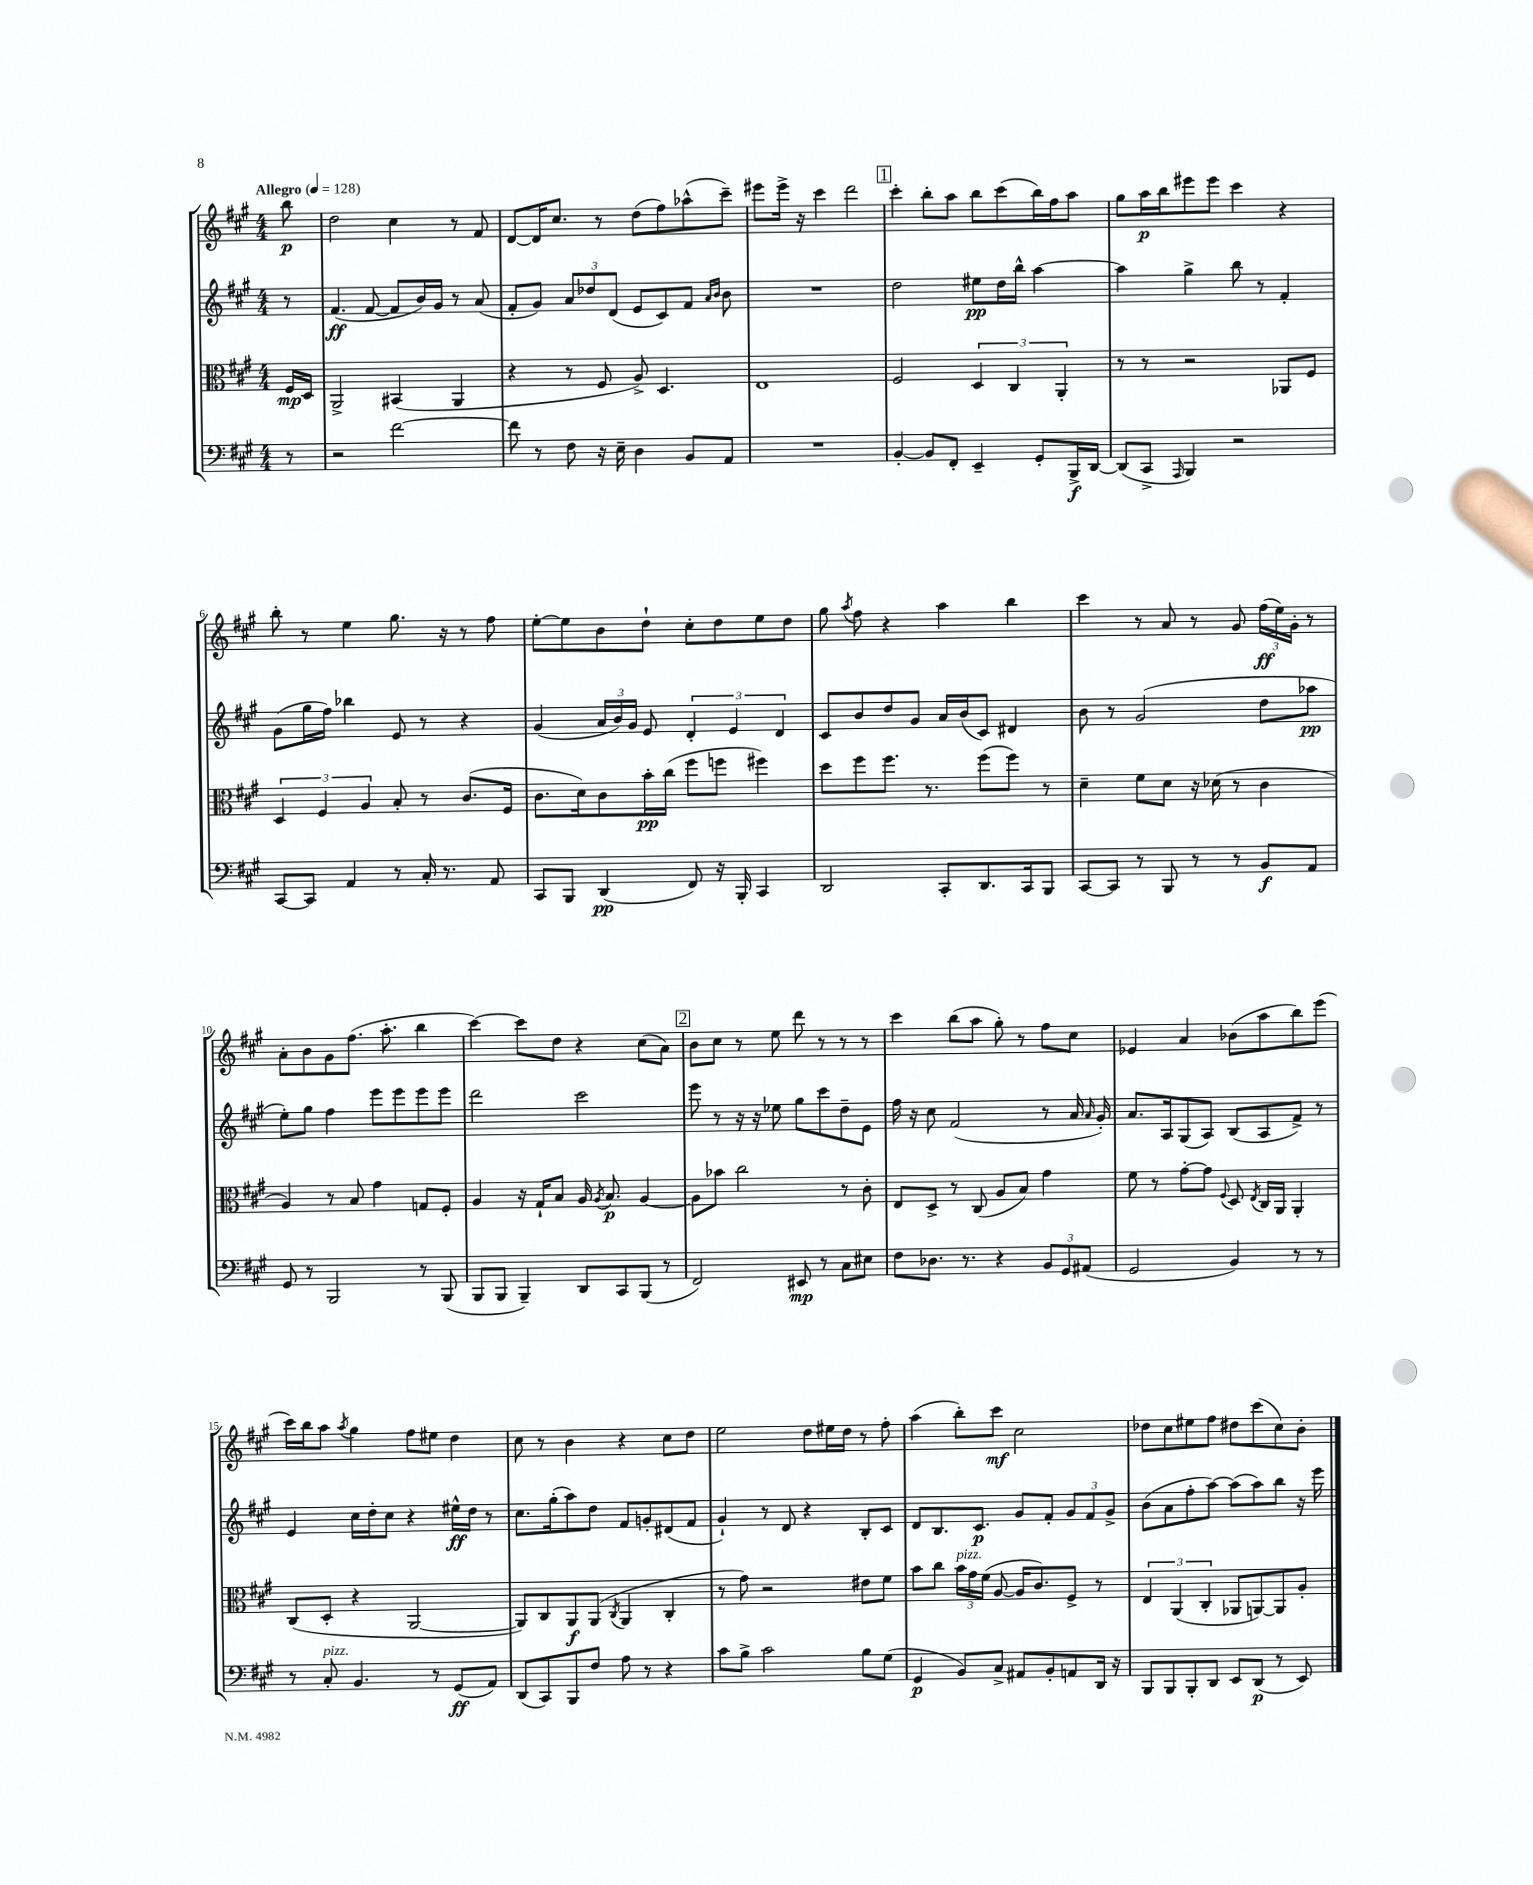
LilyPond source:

<<
\new StaffGroup <<
\new Staff = "s0" {
    \clef treble \key a \major \numericTimeSignature \time 4/4 \partial 8 \tempo "Allegro" 4 = 128
    \autoBeamOff b''8\p |
    d''2 cis''4 r8 fis'8 |
    d'8[~ d'16 cis''8.] r8 d''8[( fis''8) aes''8-^( cis'''8]--) |
    eis'''8[ eis'''16]-> r16 cis'''4 d'''2 |
    \mark \markup { \box "1" } cis'''4-. b''8[-. a''8] b''8[ cis'''8( b''16) fis''16 a''8] |
    gis''8[ a''16\p b''16 eis'''8 eis'''8] cis'''4 r4 |
    b''8-. r8 e''4 gis''8. r16 r8 fis''8 |
    e''8[~-. e''8 b'8 d''8]-! cis''8[-. d''8 e''8 d''8] |
    gis''8 \acciaccatura { a''8 } fis''8 r4 a''4 b''4 |
    cis'''4 r8 a'8 r8 gis'8 \tuplet 3/2 { fis''16[\ff( e''16) gis'16]-. } r8 |
    a'8[-. b'8 gis'8 fis''8.]( a''8.-. b''4 |
    cis'''4~) cis'''8[ d''8] r4 cis''8[( a'8]) |
    \mark \markup { \box "2" } b'8[ cis''8] r8 e''8 d'''8 r8 r8 r8 |
    cis'''4 b''8[( a''8] gis''8-.) r8 fis''8[ cis''8] |
    ees'4 a'4 bes'8[( a''8 b''8) e'''8]( |
    cis'''16[) b''16 a''8] \acciaccatura { a''8 } gis''4 fis''8[ eis''8] d''4 |
    cis''8 r8 b'4 r4 cis''8[ d''8] |
    e''2 d''8[ eis''16 d''16] r8 fis''8-. |
    a''4( b''8[-.) cis'''8]\mf cis''2 |
    des''8[ cis''8 eis''8 fis''8] dis''8[ cis'''8( cis''8) b'8]-. \bar "|." |
}
\new Staff = "s1" {
    \clef treble \key a \major \numericTimeSignature \time 4/4 \partial 8
    \autoBeamOff r8 |
    fis'4.\ff( fis'8~ fis'8[ b'16) gis'16] r8 a'8( |
    fis'8[-. gis'8]) \tuplet 3/2 { a'8[ des''8 d'8]( } e'8[ cis'8) fis'8] \grace { a'16[ b'16] } b'8 |
    R1 |
    \mark \markup { \box "1" } d''2 eis''8[\pp d''16 b''16]-^ a''4~ |
    a''4 gis''4-> b''8 r8 fis'4-. |
    gis'8[( gis''16 fis''16]) bes''4 e'8 r8 r4 |
    gis'4( \tuplet 3/2 { a'16[ b'16) gis'16] } e'8 \tuplet 3/2 { d'4-. e'4 d'4 } |
    cis'8[ b'8 d''8 gis'8] a'16[ b'16( cis'8]) dis'4 |
    b'8 r8 gis'2( d''8[ aes''8]\pp |
    e''8[-.) gis''8] fis''4 e'''8[ e'''8 e'''8 e'''8] |
    d'''2 cis'''2 |
    \mark \markup { \box "2" } e'''8 r8 r16 r16 ees''8 gis''8[ cis'''8 d''8-- e'8] |
    fis''16 r16 cis''8 fis'2( r8 a'16 \grace { a'16 } gis'16-.) |
    a'8.[ a16 gis8( a8]) b8[( a8 fis'8]->) r8 |
    e'4 cis''16[ d''16-. cis''8] r4 eis''16[-^\ff d''16] r8 |
    cis''8.[ gis''16-.( a''8) d''8] fis'8[ g'8-. dis'8( fis'8] |
    gis'4-!) r8 d'8 r4 b8[-. cis'8] |
    d'8[ b8. cis'8.]\p gis'8[ fis'8]-. \tuplet 3/2 { gis'8[ fis'8 gis'8]-> } |
    b'8[( a'8 fis''8-. a''8]~) a''8[( a''8) b''8] r16 e'''16 \bar "|." |
}
\new Staff = "s2" {
    \clef alto \key a \major \numericTimeSignature \time 4/4 \partial 8
    \autoBeamOff fis16[\mp d16] |
    a,2-> bis,4( a,4 |
    r4 r8 fis8 a8->) d4. |
    e1 |
    \mark \markup { \box "1" } fis2 \tuplet 3/2 { d4 cis4 a,4-. } |
    r8 r8 r2 aes,8[ fis8] |
    \tuplet 3/2 { d4 fis4 a4 } b8-. r8 cis'8.[( fis16] |
    cis'8.[ d'16) cis'8 b'16-.\pp cis''16]( fis''8[ f''8] fis''4) |
    d''8[ fis''8 fis''8.] r8. fis''8[( fis''8]) r8 |
    d'4-- fis'8[ d'8] r16 des'16( r8 cis'4 |
    a4) r8 b8 gis'4 g8[ fis8]-. |
    a4 r16 gis16[-! b8] a16 \acciaccatura { a8 } b8.\p a4~ |
    \mark \markup { \box "2" } a8[ bes'8] cis''2 r8 cis'8-. |
    e8[ d8]-> r8 cis8( a8[ b8]) gis'4 |
    fis'8 r8 gis'8[~-. gis'8] \appoggiatura { fis8 } d8 \acciaccatura { e8 } cis16[ a,16] a,4-. |
    cis8[( d8]-. r4 a,2~ |
    a,8[) cis8 a,8\f a,8]( \acciaccatura { cis8 } a,4 cis4-. |
    r8 gis'8) r2 eis'8[ fis'8] |
    b'8[ cis''8] \tuplet 3/2 { b'16[^\markup { \italic "pizz." } gis'16 fis'16]( } a8~ a16[ cis'8.) fis8]-> r8 |
    \tuplet 3/2 { e4 a,4( cis4-. } aes,8[ a,8~) a,8 a8]-. \bar "|." |
}
\new Staff = "s3" {
    \clef bass \key a \major \numericTimeSignature \time 4/4 \partial 8
    \autoBeamOff r8 |
    r2 fis'2~ |
    fis'8 r8 fis8 r16 e16-- d4 b,8[ a,8] |
    R1 |
    \mark \markup { \box "1" } b,4~-. b,8[ fis,8]-. e,4-- gis,8[-. b,,16->\f d,16]~ |
    d,8[( cis,8]-> \grace { a,,16 } b,,4) r2 |
    cis,8[~ cis,8] a,4 r8 cis16-. r8. a,8 |
    cis,8[ b,,8] d,4\pp( fis,8) r16 b,,16-. cis,4 |
    d,2 cis,8[-. d,8. cis,16 b,,8] |
    cis,8[~ cis,8] r8 b,,8 r8 r8 b,8[\f a,8] |
    gis,8 r8 b,,2 r8 b,,8( |
    b,,8[ b,,8] b,,4--) d,8[ cis,8 b,,8]( r8 |
    \mark \markup { \box "2" } fis,2) eis,8\mp r8 cis8[ eis8] |
    fis8[ des8.] r8. r4 \tuplet 3/2 { b,8[ gis,8 ais,8]( } |
    gis,2 b,4) r8 r8 |
    r8 cis8-.^\markup { \italic "pizz." } b,4. r8 gis,8[\ff( a,8]) |
    d,8[( cis,8) b,,8 fis8] a8 r8 r4 |
    cis'8[ b8]-> cis'2 b8[ gis8]( |
    gis,4\p b,8[) cis8]-> ais,8[ b,8-. a,8 d,16] r16 |
    b,,8[ b,,8 b,,8-. d,8] e,8[ d,8]\p( r8 e,8) \bar "|." |
}
>>
>>
